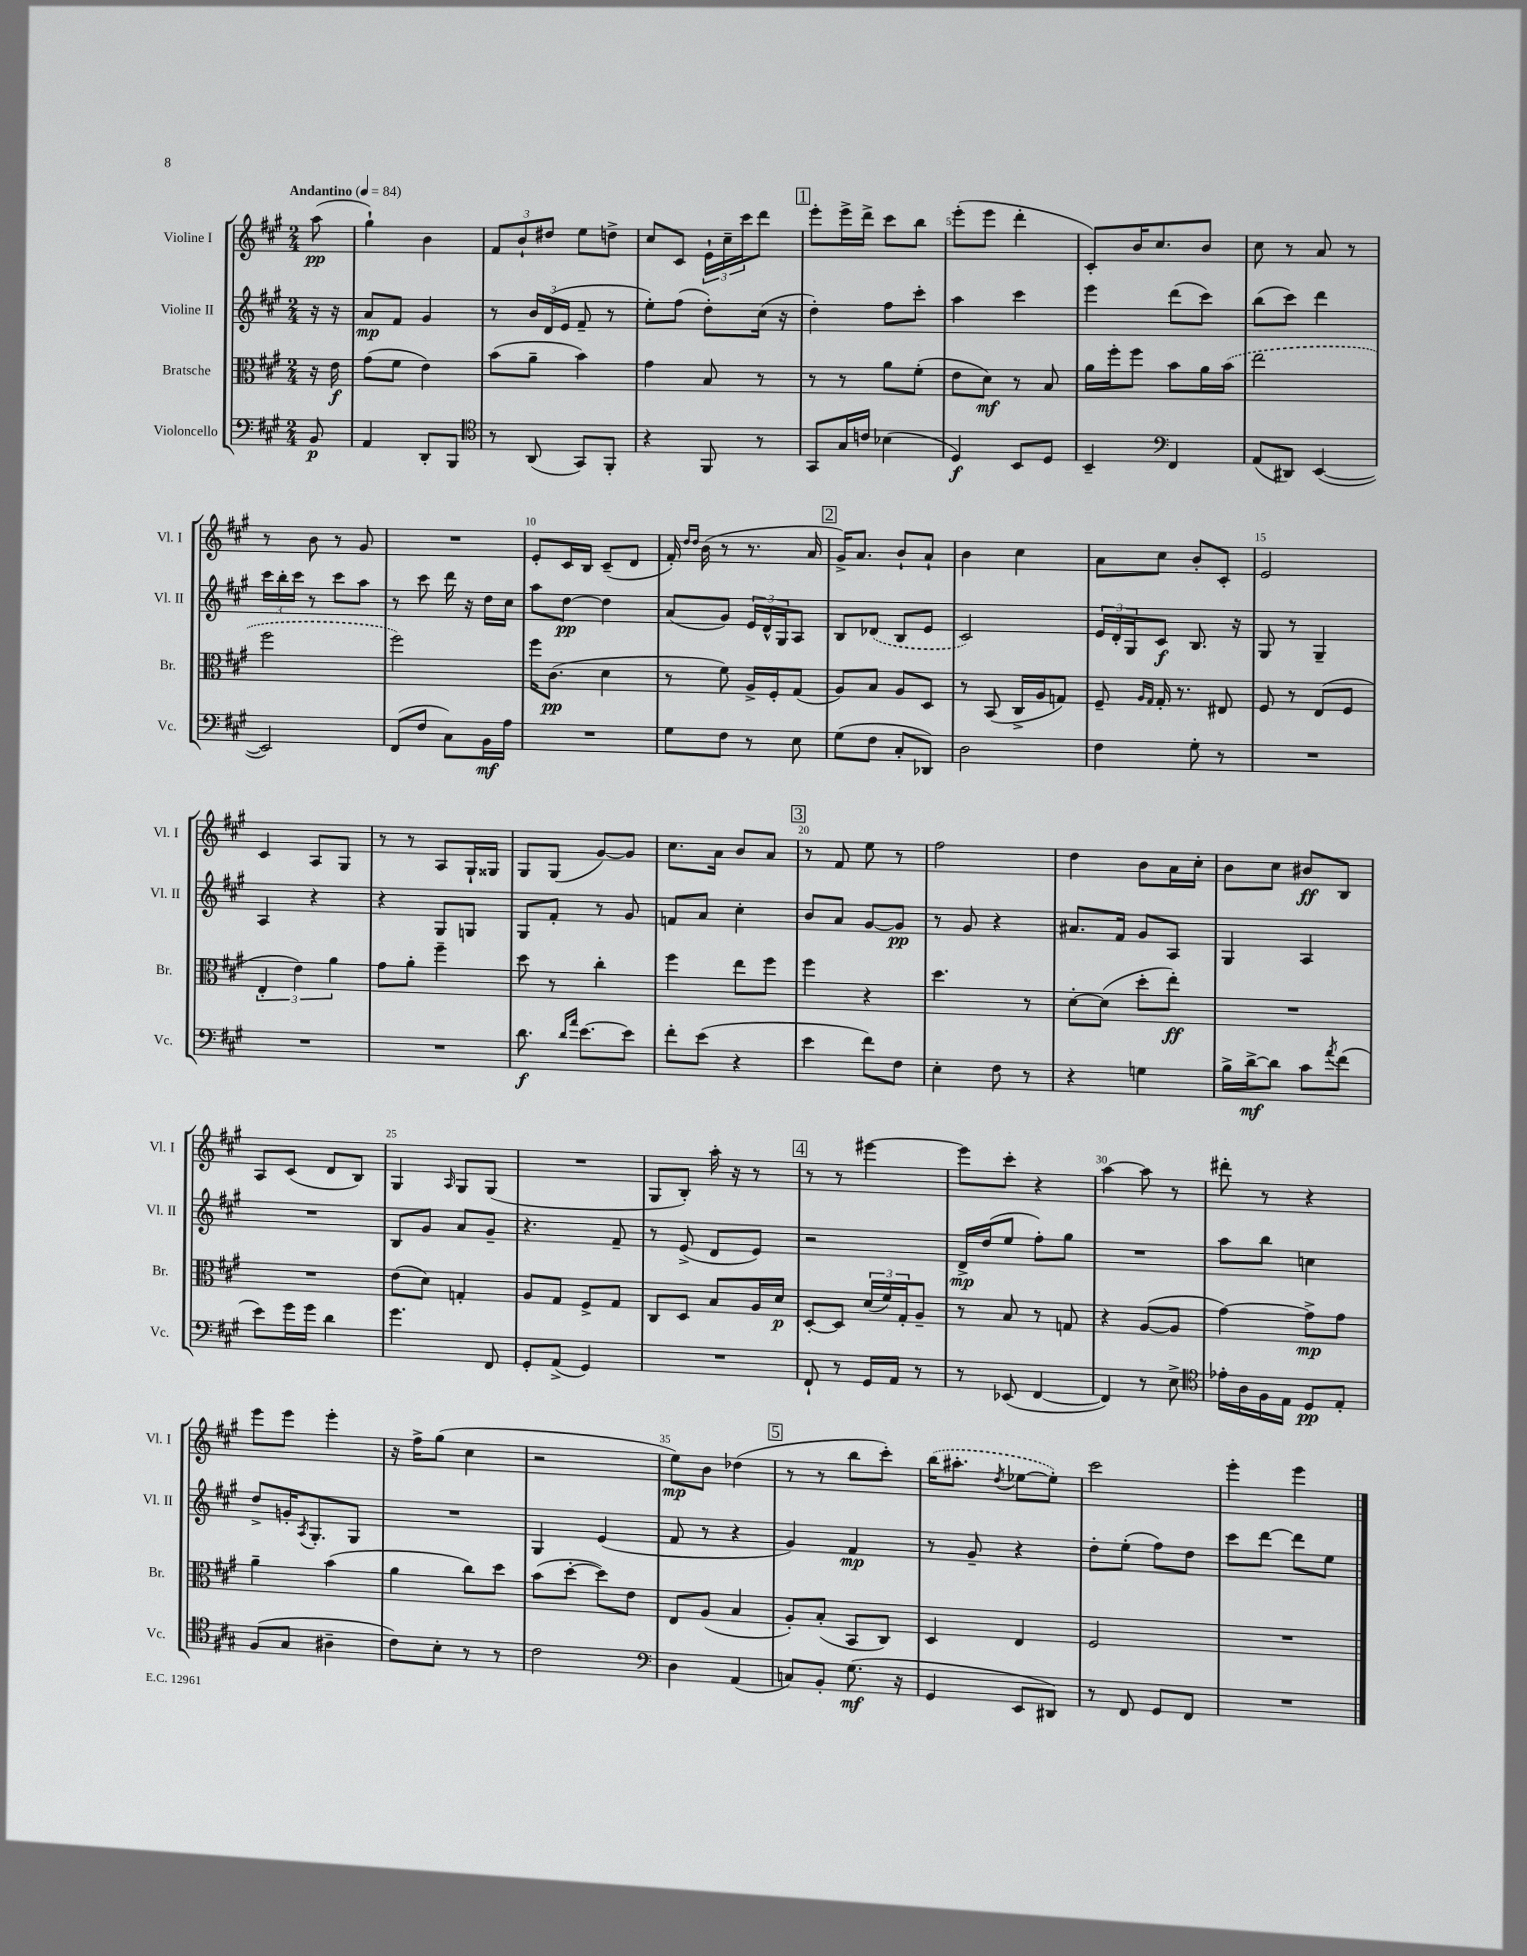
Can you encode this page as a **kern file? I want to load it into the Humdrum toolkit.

**kern	**dynam	**kern	**dynam	**kern	**dynam	**kern	**dynam
*part4	*part4	*part3	*part3	*part2	*part2	*part1	*part1
*staff4	*staff4	*staff3	*staff3	*staff2	*staff2	*staff1	*staff1
*I"Violoncello	*	*I"Bratsche	*	*I"Violine II	*	*I"Violine I	*
*I'Vc.	*	*I'Br.	*	*I'Vl. II	*	*I'Vl. I	*
*clefF4	*	*clefC3	*	*clefG2	*	*clefG2	*
*k[f#c#g#]	*	*k[f#c#g#]	*	*k[f#c#g#]	*	*k[f#c#g#]	*
*M2/4	*	*M2/4	*	*M2/4	*	*M2/4	*
*MM84	*	*MM84	*	*MM84	*	*MM84	*
=	=	=	=	=	=	=	=
!	!	!	!	!	!	!LO:TX:a:B:t=Andantino	!
8BB/	p	16r	.	16r	.	(8aa\	pp
.	.	16e\	f	16r	.	.	.
=1	=1	=1	=1	=1	=1	=1	=1
4AA/	.	(8g#\L	.	8a/L	mp	4gg#`\)	.
.	.	8f#\J	.	8f#/J	.	.	.
8DD'/L	.	4e\)	.	4g#/	.	4b\	.
8BBB/J	.	.	.	.	.	.	.
=2	=2	=2	=2	=2	=2	=2	=2
*clefC4	*	*	*	*	*	*	*
8r	.	(8b\L	.	8r	.	12f#/L	.
.	.	.	.	.	.	12b`/	.
(8AA/	.	8a~\J	.	24b/LL	.	.	.
.	.	.	.	(24d/	.	12dd#X/J	.
.	.	.	.	24e/JJ	.	.	.
8GG#/L)	.	4b\)	.	8f#~/	.	8ee\L	.
8FF#'/J	.	.	.	8r	.	8ddn^\J	.
=3	=3	=3	=3	=3	=3	=3	=3
4r	.	4g#\	.	8ee'\L)	.	8cc#/L	.
.	.	.	.	(8ff#\J	.	8c#/J	.
8FF#/	.	8B/	.	8dd'\L)	.	24e`\LL	.
.	.	.	.	.	.	24cc#~\	.
.	.	.	.	.	.	24ccc#\J	.
8r	.	8r	.	(16cc#\Jk	.	8ddd\J	.
.	.	.	.	16r	.	.	.
!!LO:REH:place=s1:t=1
=4	=4	=4	=4	=4	=4	=4	=4
8GG#/L	.	8r	.	4dd'\)	.	8eee'\L	.
16G#/L	.	8r	.	.	.	16eee^\L	.
16cn/JJ	.	.	.	.	.	16ddd^\JJ	.
(4B-X\	.	8a\L	.	8ff#\L	.	8ccc#\L	.
.	.	(8f#'\J	.	8ccc#'\J	.	8bb\J	.
=5	=5	=5	=5	=5	=5	=5	=5
4D/)	f	8e\L	.	4aa\	.	(8eee'\L	.
.	.	8d\J)	mf	.	.	8eee\J	.
8BB/L	.	8r	.	4ccc#\	.	4ddd'\	.
8D/J	.	8B/	.	.	.	.	.
=6	=6	=6	=6	=6	=6	=6	=6
4BB~/	.	16a\LL	.	4eee\	.	8c#'/L)	.
.	.	16ff#'\J	.	.	.	.	.
.	.	8ff#\J	.	.	.	16b/K	.
.	.	.	.	.	.	8.cc#/	.
*clefF4	*	*	*	*	*	*	*
4FF#/	.	8b\L	.	(8ddd\L	.	.	.
.	.	16a\L	.	8ccc#\J)	.	8b/J	.
.	.	(16b\JJ	.	.	.	.	.
=7	=7	=7	=7	=7	=7	=7	=7
(8AA/L	.	2ee\	.	(8bb\L	.	8cc#\	.
8DD#X/J)	.	.	.	8ccc#\J)	.	8r	.
([4EE/	.	.	.	4ddd\	.	8a/	.
.	.	.	.	.	.	8r	.
!!LO:LB:g=z
=8	=8	=8	=8	=8	=8	=8	=8
2EE/])	.	2ff#\	.	24ccc#\LL	.	8r	.
.	.	.	.	24bb'\	.	.	.
.	.	.	.	24ccc#\JJ	.	.	.
.	.	.	.	8r	.	8b\	.
.	.	.	.	8ccc#\L	.	8r	.
.	.	.	.	8aa\J	.	8g#/	.
=9	=9	=9	=9	=9	=9	=9	=9
(8FF#/L	.	2ff#\)	.	8r	.	2r	.
8F#/J	.	.	.	8ccc#\	.	.	.
8C#\L)	.	.	.	16ddd\	.	.	.
.	.	.	.	16r	.	.	.
16BB\L	mf	.	.	16dd\LL	.	.	.
16A\JJ	.	.	.	16cc#\JJ	.	.	.
=10	=10	=10	=10	=10	=10	=10	=10
2r	.	16ff#\KL	.	8aa\L	.	8e'/L	.
.	.	(8.c#\J	pp	.	.	.	.
.	.	.	.	[8dd\J	pp	16c#/L	.
.	.	.	.	.	.	16B/JJ	.
.	.	4d\	.	4dd\]	.	(8c#~/L	.
.	.	.	.	.	.	8d/J	.
=11	=11	=11	=11	=11	=11	=11	=11
8G#\L	.	8r	.	(8a/L	.	16f#'/)	.
.	.	.	.	.	.	16qqdd/LL	.
.	.	.	.	.	.	16qqdd/JJ	.
.	.	.	.	.	.	(16b\	.
8F#\J	.	8f#\)	.	8g#/J)	.	8r	.
8r	.	16A^/LL	.	24e/LL	.	8.r	.
.	.	.	.	24d^^/	.	.	.
.	.	16F#'/J	.	.	.	.	.
.	.	.	.	24G#/J	.	.	.
8E\	.	(8G#/J	.	8A/J	.	.	.
.	.	.	.	.	.	16a/	.
!!LO:REH:place=s1:t=2
=12	=12	=12	=12	=12	=12	=12	=12
(8G#\L	.	8A/L)	.	8B/L	.	16g#^/KL)	.
.	.	.	.	.	.	8.a/J	.
8F#\J	.	8B/J	.	(8d-X/J	.	.	.
8C#'/L	.	8A/L	.	8B/L	.	8b`/L	.
8DD-X/J)	.	8D/J	.	8e/J	.	8a`/J	.
=13	=13	=13	=13	=13	=13	=13	=13
2D\	.	8r	.	2c#/)	.	4b\	.
.	.	(8BB/	.	.	.	.	.
.	.	16C#^/LL	.	.	.	4cc#\	.
.	.	16A/J	.	.	.	.	.
.	.	8Gn/J)	.	.	.	.	.
=14	=14	=14	=14	=14	=14	=14	=14
4F#\	.	8F#~/	.	24e/LL	.	8a\L	.
.	.	.	.	24d'/	.	.	.
.	.	.	.	24G#/J	.	.	.
.	.	16qqA/LL	.	.	.	.	.
.	.	16qqG#/JJ	.	.	.	.	.
.	.	16G#'/	.	8c#/J	f	8cc#\J	.
.	.	8.r	.	.	.	.	.
8G#'\	.	.	.	8.B/	.	8b'/L	.
8r	.	8E#X/	.	.	.	8c#'/J	.
.	.	.	.	16r	.	.	.
=15	=15	=15	=15	=15	=15	=15	=15
2r	.	8F#/	.	8G#/	.	2e/	.
.	.	8r	.	8r	.	.	.
.	.	(8E/L	.	4G#~/	.	.	.
.	.	8F#/J	.	.	.	.	.
!!LO:LB:g=z
=16	=16	=16	=16	=16	=16	=16	=16
2r	.	6E'/	.	4A/	.	4c#/	.
.	.	6e\)	.	.	.	.	.
.	.	.	.	4r	.	8A/L	.
.	.	6a\	.	.	.	.	.
.	.	.	.	.	.	8G#/J	.
=17	=17	=17	=17	=17	=17	=17	=17
2r	.	8g#\L	.	4r	.	8r	.
.	.	8a'\J	.	.	.	8r	.
.	.	4ff#~\	.	8G#/L	.	8A/L	.
.	.	.	.	8Gn/J	.	16G#`/L	.
.	.	.	.	.	.	16G##X/JJ	.
=18	=18	=18	=18	=18	=18	=18	=18
8.d\	f	8dd\	.	8G#/L	.	8G#/L	.
.	.	8r	.	8f#'/J	.	(8G#/J	.
16qqd/LL	.	.	.	.	.	.	.
16qqa/JJ	.	.	.	.	.	.	.
[8.e\L	.	.	.	.	.	.	.
.	.	4cc#'\	.	8r	.	[8g#/L)	.
8e\J]	.	.	.	8g#/	.	8g#/J]	.
=19	=19	=19	=19	=19	=19	=19	=19
8f#'\L	.	4ff#\	.	8fn/L	.	8.cc#\L	.
(8e\J	.	.	.	8a/J	.	.	.
.	.	.	.	.	.	16a\Jk	.
4r	.	8ee\L	.	4cc#'\	.	8b/L	.
.	.	8ff#\J	.	.	.	8a/J	.
!!LO:REH:place=s1:t=3
=20	=20	=20	=20	=20	=20	=20	=20
4e\	.	4ff#\	.	8b/L	.	8r	.
.	.	.	.	8a/J	.	8f#/	.
8f#\L)	.	4r	.	[8g#/L	.	8ee\	.
8F#\J	.	.	.	8g#/J]	pp	8r	.
=21	=21	=21	=21	=21	=21	=21	=21
4E'\	.	4.dd\	.	8r	.	2ff#\	.
.	.	.	.	8g#/	.	.	.
8F#\	.	.	.	4r	.	.	.
8r	.	8r	.	.	.	.	.
=22	=22	=22	=22	=22	=22	=22	=22
4r	.	[8d'\L	.	8.a#X/L	.	4dd\	.
.	.	(8d\J]	.	.	.	.	.
.	.	.	.	16f#/Jk	.	.	.
4Gn\	.	8dd'\L	.	8g#/L	.	8b\L	.
.	.	8ee'\J)	ff	8A/J	.	16a\L	.
.	.	.	.	.	.	16cc#'\JJ	.
=23	=23	=23	=23	=23	=23	=23	=23
16B^\LL	.	2r	.	4G#/	.	8b\L	.
[16d^\J	mf	.	.	.	.	.	.
8d\J]	.	.	.	.	.	8cc#\J	.
8c#\L	.	.	.	4A/	.	8b#X/L	ff
8qa/	.	.	.	.	.	.	.
(8f#\J	.	.	.	.	.	8B/J	.
!!LO:LB:g=z
=24	=24	=24	=24	=24	=24	=24	=24
8e\L)	.	2r	.	2r	.	8A/L	.
16g#\L	.	.	.	.	.	(8c#/J	.
16g#\JJ	.	.	.	.	.	.	.
4d\	.	.	.	.	.	8d/L	.
.	.	.	.	.	.	8B/J)	.
=25	=25	=25	=25	=25	=25	=25	=25
4.g#\	.	(8e\L	.	8B/L	.	4G#/	.
.	.	8d\J)	.	8g#/J	.	.	.
.	.	.	.	.	.	16qqA/	.
.	.	4Gn'/	.	8a/L	.	8G#/L	.
8FF#/	.	.	.	8g#~/J	.	(8G#/J	.
=26	=26	=26	=26	=26	=26	=26	=26
8GG#'/L	.	8A/L	.	4.r	.	2r	.
(8AA^/J	.	8G#/J	.	.	.	.	.
4GG#/)	.	8F#^/L	.	.	.	.	.
.	.	8G#/J	.	8f#~/	.	.	.
=27	=27	=27	=27	=27	=27	=27	=27
2r	.	8C#/L	.	8r	.	8G#/L	.
.	.	8D/J	.	(8e^/	.	8B'/J)	.
.	.	8B/L	.	8d/L	.	16aa'\	.
.	.	.	.	.	.	16r	.
.	.	16A/L	.	8e/J)	.	8r	.
.	.	16d/JJ	p	.	.	.	.
!!LO:REH:place=s1:t=4
=28	=28	=28	=28	=28	=28	=28	=28
8FF#`/	.	[8D'/L	.	2r	.	8r	.
8r	.	8D/J]	.	.	.	8r	.
16GG#/LL	.	(24d/LL	.	.	.	[4eee#X\	.
.	.	24f#/)	.	.	.	.	.
16AA/JJ	.	.	.	.	.	.	.
.	.	24G#'/J	.	.	.	.	.
8r	.	8A~/J	.	.	.	.	.
=29	=29	=29	=29	=29	=29	=29	=29
8r	.	8r	.	16d^/LL	mp	8eee#\L]	.
.	.	.	.	(16dd/J	.	.	.
(8EE-X/	.	8B/	.	8ee/J	.	8ccc#'\J	.
[4FF#/	.	8r	.	8ff#'\L)	.	4r	.
.	.	8Gn/	.	8gg#\J	.	.	.
=30	=30	=30	=30	=30	=30	=30	=30
4FF#/])	.	4r	.	2r	.	[4aa\	.
8r	.	([8A/L	.	.	.	8aa\]	.
8E^\	.	8A/J]	.	.	.	8r	.
=31	=31	=31	=31	=31	=31	=31	=31
*clefC4	*	*	*	*	*	*	*
16e-X'\LL	.	[4g#\)	.	8aa\L	.	8ddd#X'\	.
16A\	.	.	.	.	.	.	.
16F#\	.	.	.	8bb\J	.	8r	.
16E\JJ	.	.	.	.	.	.	.
8D/L	pp	8g#^\L]	mp	4ccn\	.	4r	.
8E'/J	.	8g#\J	.	.	.	.	.
!!LO:LB:g=z
=32	=32	=32	=32	=32	=32	=32	=32
(8F#/L	.	4a~\	.	8dd^/L	.	8eee\L	.
8G#/J	.	.	.	16gn'/K	.	8eee\J	.
.	.	.	.	8qA/	.	.	.
.	.	.	.	8.G#'/	.	.	.
4A#X~\	.	(4b\	.	.	.	4eee'\	.
.	.	.	.	8G#/J	.	.	.
=33	=33	=33	=33	=33	=33	=33	=33
8c#\L)	.	4a\	.	2r	.	16r	.
.	.	.	.	.	.	16ff#^\KL	.
8B'\J	.	.	.	.	.	(8gg#\J	.
8r	.	8cc#\L)	.	.	.	4cc#\	.
8r	.	8dd\J	.	.	.	.	.
=34	=34	=34	=34	=34	=34	=34	=34
2c#\	.	(8b\L	.	4G#/	.	2r	.
.	.	[8dd'\J	.	.	.	.	.
.	.	8dd\L])	.	(4e/	.	.	.
.	.	8e\J	.	.	.	.	.
=35	=35	=35	=35	=35	=35	=35	=35
*clefF4	*	*	*	*	*	*	*
4D\	.	8E/L	.	8f#/	.	8ee\L)	mp
.	.	(8A/J	.	8r	.	8b\J	.
(4AA/	.	4B/	.	4r	.	(4dd-X\	.
!!LO:REH:place=s1:t=5
=36	=36	=36	=36	=36	=36	=36	=36
8Cn/L)	.	8A'/L)	.	4g#/)	.	8r	.
8BB'/J	.	(8B'/J	.	.	.	8r	.
(8.G#\	mf	8BB/L	.	4f#/	mp	8bb\L	.
.	.	8C#/J)	.	.	.	8ccc#'\J)	.
16r	.	.	.	.	.	.	.
=37	=37	=37	=37	=37	=37	=37	=37
4GG#/	.	4D/	.	8r	.	(16bb\KL	.
.	.	.	.	.	.	8.aa#X'\J	.
.	.	.	.	8g#~/	.	.	.
.	.	.	.	.	.	8qdd/	.
8EE/L	.	4E/	.	4r	.	[8ee-X\L	.
8DD#X/J)	.	.	.	.	.	8ee-'\J])	.
=38	=38	=38	=38	=38	=38	=38	=38
8r	.	2F#/	.	8dd'\L	.	2ccc#\	.
8FF#/	.	.	.	(8ee'\J	.	.	.
8GG#/L	.	.	.	8ff#\L)	.	.	.
8FF#/J	.	.	.	8dd\J	.	.	.
=39	=39	=39	=39	=39	=39	=39	=39
2r	.	2r	.	8ccc#\L	.	4eee'\	.
.	.	.	.	[8ddd\J	.	.	.
.	.	.	.	8ddd\L]	.	4eee\	.
.	.	.	.	8ee\J	.	.	.
==	==	==	==	==	==	==	==
*-	*-	*-	*-	*-	*-	*-	*-
